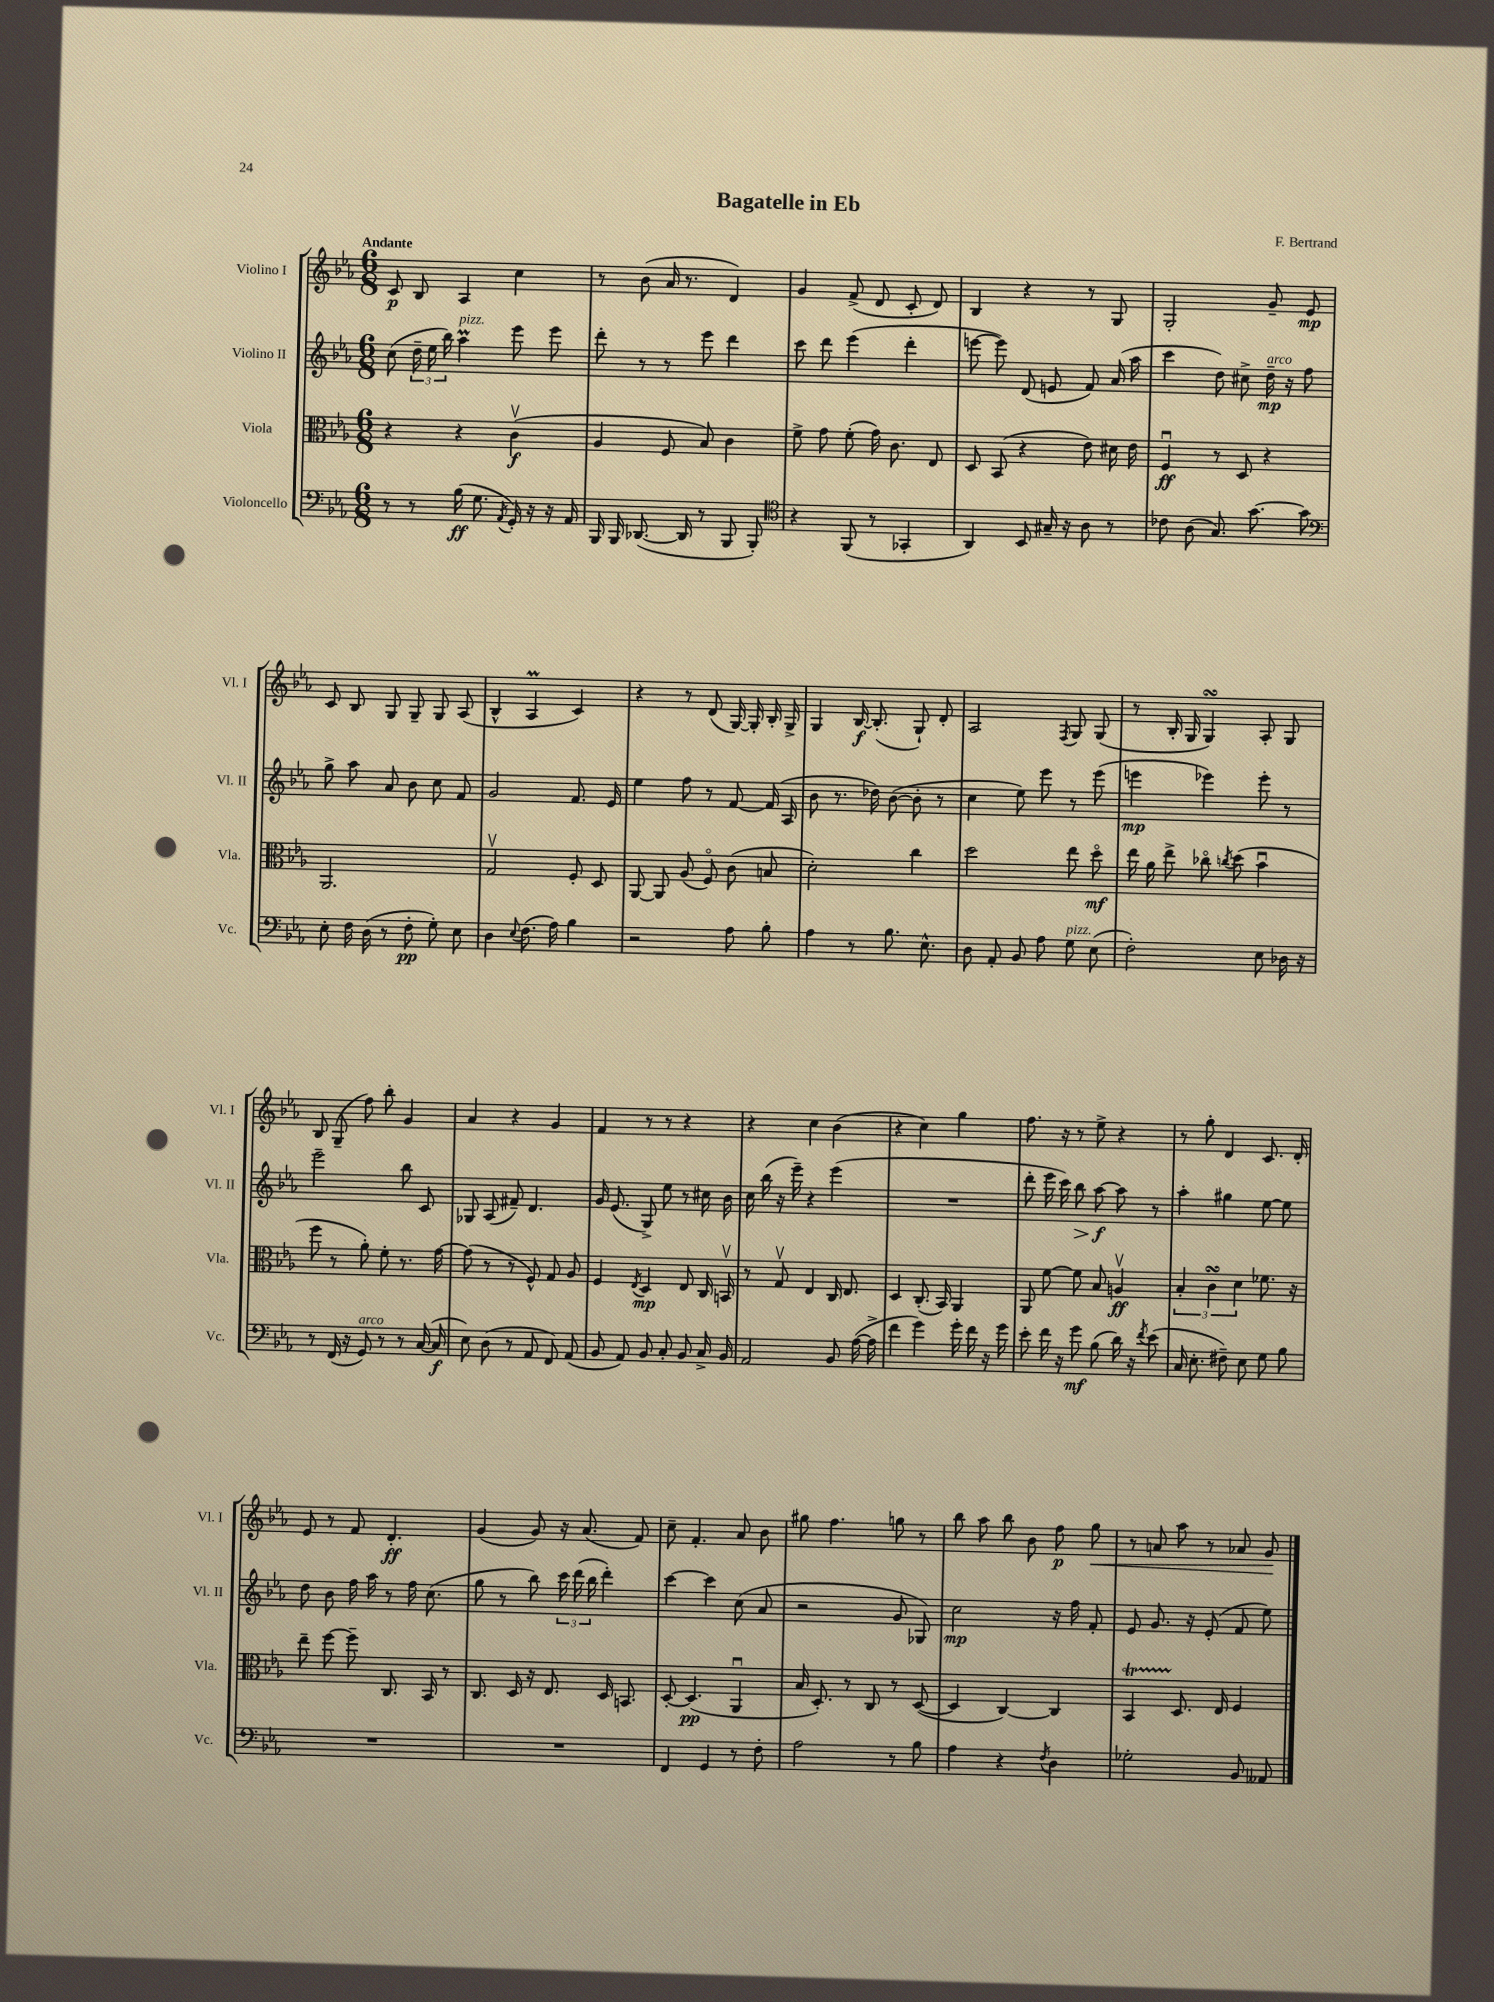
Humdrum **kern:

**kern	**dynam	**kern	**dynam	**kern	**dynam	**kern	**dynam
*part4	*part4	*part3	*part3	*part2	*part2	*part1	*part1
*staff4	*staff4	*staff3	*staff3	*staff2	*staff2	*staff1	*staff1
*I"Violoncello	*	*I"Viola	*	*I"Violino II	*	*I"Violino I	*
*I'Vc.	*	*I'Vla.	*	*I'Vl. II	*	*I'Vl. I	*
*clefF4	*	*clefC3	*	*clefG2	*	*clefG2	*
*k[b-e-a-]	*	*k[b-e-a-]	*	*k[b-e-a-]	*	*k[b-e-a-]	*
*M6/8	*	*M6/8	*	*M6/8	*	*M6/8	*
=1	=1	=1	=1	=1	=1	=1	=1
!	!	!	!	!	!	!LO:TX:a:B:t=Andante	!
8r	.	4r	.	(8cc\	.	8c/	p
8r	.	.	.	24dd~\	.	8B-/	.
.	.	.	.	24ee-\	.	.	.
.	.	.	.	24bb-\)	.	.	.
!	!	!	!	!LO:TX:a:i:t=pizz.	!	!	!
(16B-\	ff	4r	.	4aa-M\	.	4A-/	.
8.G\	.	.	.	.	.	.	.
8qAA-/	.	.	.	.	.	.	.
16GG'/)	.	(4cv\	f	8eee-\	.	4cc\	.
16r	.	.	.	.	.	.	.
16r	.	.	.	8eee-\	.	.	.
16AA-/	.	.	.	.	.	.	.
=2	=2	=2	=2	=2	=2	=2	=2
16BBB-/	.	4A-/	.	8ddd'\	.	8r	.
16BBB-/	.	.	.	.	.	.	.
([8.DD-X/	.	.	.	8r	.	(8b-\	.
.	.	8F/	.	8r	.	16a-/	.
16DD-/]	.	.	.	.	.	8.r	.
8r	.	8B-/)	.	8eee-\	.	.	.
8BBB-/	.	4c\	.	4ddd\	.	4d/)	.
8BBB-'/)	.	.	.	.	.	.	.
=3	=3	=3	=3	=3	=3	=3	=3
*clefC4	*	*	*	*	*	*	*
4r	.	8f^\	.	8ccc\	.	4g/	.
.	.	8g\	.	8ddd\	.	.	.
(8FF/	.	(8f'\	.	(4eee-\	.	(8f^/	.
8r	.	16g\)	.	.	.	8d/	.
.	.	8.c\	.	.	.	.	.
4GG-X'/	.	.	.	4ddd'\	.	8c'/	.
.	.	8E-/	.	.	.	8d/)	.
=4	=4	=4	=4	=4	=4	=4	=4
4AA-/)	.	8D/	.	[8eeen\	.	4B-/	.
.	.	(8BB-/	.	8eee\])	.	.	.
8BB-/	.	4r	.	(8d/	.	4r	.
16G#X~/	.	.	.	8en/	.	.	.
16r	.	.	.	.	.	.	.
8A-\	.	8e-\)	.	8f/)	.	8r	.
8r	.	16d#X\	.	(16a-/	.	8G/	.
.	.	16e-\	.	16aa-\	.	.	.
=5	=5	=5	=5	=5	=5	=5	=5
8c-X\	.	4Fu/	ff	4ccc\	.	2G'/	.
(8A-\	.	.	.	.	.	.	.
8.G/)	.	8r	.	8dd\)	.	.	.
.	.	8D/	.	8cc#X^\	.	.	.
[8.g\	.	.	.	.	.	.	.
!	!	!	!	!LO:TX:a:i:t=arco	!	!	!
.	.	4r	.	16dd~\	mp	8g~/	.
.	.	.	.	16r	.	.	.
8g\]	.	.	.	8ff\	.	8e-/	mp
!!LO:LB:g=z
=6	=6	=6	=6	=6	=6	=6	=6
*clefF4	*	*	*	*	*	*	*
8E-'\	.	2.AA-/	.	8gg^\	.	8c/	.
16F\	.	.	.	8aa-\	.	8B-/	.
(16D\	.	.	.	.	.	.	.
8r	.	.	.	8a-/	.	8G/	.
8F'\	pp	.	.	8b-\	.	8G~/	.
8G'\)	.	.	.	8cc\	.	8G/	.
8E-\	.	.	.	8f/	.	(8A-/	.
=7	=7	=7	=7	=7	=7	=7	=7
4D\	.	2Gv/	.	2g/	.	4B-^^/	.
8qqE-/	.	.	.	.	.	.	.
(8.F\	.	.	.	.	.	4A-M/	.
16A-\)	.	.	.	.	.	.	.
4B-\	.	8F'/	.	8.f/	.	4c/)	.
.	.	8D/	.	.	.	.	.
.	.	.	.	16e-/	.	.	.
=8	=8	=8	=8	=8	=8	=8	=8
2r	.	[8AA-/	.	4ee-\	.	4r	.
.	.	8AA-/]	.	.	.	.	.
.	.	(8A-/	.	8ff\	.	8r	.
.	.	8F/)	.	8r	.	(8d/	.
8A-\	.	(8c\	.	[8f/	.	[16G/)	.
.	.	.	.	.	.	16G'/]	.
8B-'\	.	8Bn/	.	(16f/]	.	16B-'/	.
.	.	.	.	16A-/	.	16G^/	.
=9	=9	=9	=9	=9	=9	=9	=9
4A-\	.	2d'\)	.	8b-\	.	4G/	.
.	.	.	.	8.r	.	.	.
8r	.	.	.	.	.	[16B-/	f
.	.	.	.	16dd-X\)	.	(8.B-'/]	.
8.B-\	.	.	.	([8b-\	.	.	.
.	.	4cc\	.	8b-'\]	.	8G`/)	.
8.E-^^\	.	.	.	.	.	.	.
.	.	.	.	8r	.	8d'/	.
=10	=10	=10	=10	=10	=10	=10	=10
8D\	.	2dd\	.	4cc\	.	2A-/	.
8AA-'/	.	.	.	.	.	.	.
8BB-/	.	.	.	8ee-\)	.	.	.
8A-\	.	.	.	8eee-\	.	.	.
.	.	.	.	.	.	8qF/	.
!LO:TX:a:i:t=pizz.	!	!	!	!	!	!	!
8G\	.	8ee-\	.	8r	.	8G/	.
(8E-\	.	8dd\	mf	(8eee-\	.	(8G/	.
=11	=11	=11	=11	=11	=11	=11	=11
2F'\)	.	16ee-\	.	4eeen\	mp	8r	.
.	.	16a-\	.	.	.	.	.
.	.	8ee-^\	.	.	.	16B-'/	.
.	.	.	.	.	.	16G/	.
.	.	8cc-X\	.	4eee-X\)	.	4GsSsS/)	.
.	.	8qccn/	.	.	.	.	.
.	.	(8dd\	.	.	.	.	.
8E-\	.	4b-u\	.	8eee-'\	.	8A-'/	.
16D-X\	.	.	.	8r	.	8G/	.
16r	.	.	.	.	.	.	.
!!LO:LB:g=z
=12	=12	=12	=12	=12	=12	=12	=12
8r	.	8ff\	.	2eee-~\	.	8B-/	.
(16FF/	.	8r	.	.	.	(8G~/	.
16r	.	.	.	.	.	.	.
!LO:TX:a:i:t=arco	!	!	!	!	!	!	!
8GG/)	.	8a-'\)	.	.	.	8ff\)	.
8r	.	8f'\	.	.	.	8bb-'\	.
8r	.	8.r	.	8bb-\	.	4g/	.
([16C/	.	.	.	8c/	.	.	.
16C/]	f	[16g\	.	.	.	.	.
=13	=13	=13	=13	=13	=13	=13	=13
8E-\)	.	(8g\]	.	8G-X/	.	4a-/	.
(8D\	.	8r	.	(8A-/	.	.	.
8r	.	8r	.	8f#X~/)	.	4r	.
8AA-/	.	8F^^/)	.	4.d/	.	.	.
8FF/)	.	8G/	.	.	.	4g/	.
(8AA-/	.	8A-/	.	.	.	.	.
=14	=14	=14	=14	=14	=14	=14	=14
8BB-/	.	4F/	.	16g/	.	4f/	.
.	.	.	.	(8.e-/	.	.	.
8AA-/)	.	.	.	.	.	.	.
.	.	8qE-/	.	.	.	.	.
8BB-/	.	4D/	mp	8G^/)	.	8r	.
8C'/	.	.	.	8ee-\	.	8r	.
8BB-/	.	8E-/	.	8r	.	4r	.
16C^/	.	16C/	.	16cc#X\	.	.	.
16BB-/	.	16BBnv/	.	16b-\	.	.	.
=15	=15	=15	=15	=15	=15	=15	=15
2AA-/	.	8r	.	16cc\	.	4r	.
.	.	.	.	(16bb-\	.	.	.
.	.	8Gv/	.	16r	.	.	.
.	.	.	.	16eee-~\)	.	.	.
.	.	4E-/	.	4r	.	4cc\	.
8BB-/	.	16C/	.	(4eee-\	.	(4b-\	.
.	.	8.E-/	.	.	.	.	.
([16A-\	.	.	.	.	.	.	.
16A-^\]	.	.	.	.	.	.	.
=16	=16	=16	=16	=16	=16	=16	=16
4f\	.	4D/	.	2.r	.	4r	.
4g\)	.	(8.C'/	.	.	.	4cc\)	.
.	.	16BB-/)	.	.	.	.	.
16g'\	.	4AA-/	.	.	.	4gg\	.
16f\	.	.	.	.	.	.	.
16r	.	.	.	.	.	.	.
16g\	.	.	.	.	.	.	.
=17	=17	=17	=17	=17	=17	=17	=17
8e-'\	.	8AA-/	.	8ddd'\	.	8.ff\	.
16f\	.	[8f\	.	16eee-\	.	.	.
16r	.	.	.	16ccc\)	.	16r	.
!	!	!	!	!	!LO:HP:b	!	!
8g\	mf	8f\]	.	8bb-\	>	8r	.
(8B-\	.	8B-/	.	[8aa-\	f	8ee-^\	.
16d\)	.	4Anv/	ff	8aa-\]	]	4r	.
16r	.	.	.	.	.	.	.
8qf/	.	.	.	.	.	.	.
(8e-\	.	.	.	8r	.	.	.
=18	=18	=18	=18	=18	=18	=18	=18
16C/	.	6B-'/	.	4aa-'\	.	8r	.
8.E-'\	.	.	.	.	.	.	.
.	.	.	.	.	.	8gg'\	.
.	.	6csSSS\	.	.	.	.	.
8F#X~\)	.	.	.	4gg#X\	.	4d/	.
.	.	6d\	.	.	.	.	.
8E-\	.	.	.	.	.	.	.
8G\	.	8.f-X\	.	[8ee-\	.	8.c/	.
8B-\	.	.	.	8ee-\]	.	.	.
.	.	16r	.	.	.	16d'/	.
!!LO:LB:g=z
=19	=19	=19	=19	=19	=19	=19	=19
2.r	.	8ee-~\	.	8dd\	.	8e-/	.
.	.	[8ff\	.	8b-\	.	8r	.
.	.	8ff~\]	.	16ff\	.	8f/	.
.	.	.	.	16aa-\	.	.	.
.	.	8.C/	.	8r	.	4.d'/	ff
.	.	.	.	16ff\	.	.	.
.	.	16BB-/	.	(8.cc\	.	.	.
.	.	8r	.	.	.	.	.
=20	=20	=20	=20	=20	=20	=20	=20
2.r	.	8.C/	.	8gg\	.	(4g/	.
.	.	.	.	8r	.	.	.
.	.	16D/	.	.	.	.	.
.	.	16r	.	8bb-\)	.	8g/)	.
.	.	8.E-/	.	.	.	.	.
.	.	.	.	24ccc\	.	16r	.
.	.	.	.	(24ddd\	.	.	.
.	.	.	.	.	.	(8.a-/	.
.	.	.	.	24bb-\	.	.	.
.	.	16D/	.	4ddd'\)	.	.	.
.	.	8.BBn/	.	.	.	.	.
.	.	.	.	.	.	8f/)	.
=21	=21	=21	=21	=21	=21	=21	=21
4FF/	.	[8D'/	.	[4ccc\	.	8cc~\	.
.	.	(4.D/]	pp	.	.	4.f'/	.
4GG/	.	.	.	4ccc\]	.	.	.
8r	.	4AA-u/	.	(8cc\	.	8a-/	.
8F'\	.	.	.	8a-/	.	8b-\	.
=22	=22	=22	=22	=22	=22	=22	=22
2A-\	.	16B-/	.	2r	.	8gg#X\	.
.	.	8.D'/)	.	.	.	.	.
.	.	.	.	.	.	4.ff\	.
.	.	8r	.	.	.	.	.
.	.	8C/	.	.	.	.	.
8r	.	8r	.	8g/	.	8ggn\	.
8B-\	.	([8D/	.	8G-X/)	.	8r	.
=23	=23	=23	=23	=23	=23	=23	=23
4A-\	.	4D/]	.	2cc\	mp	8bb-\	.
.	.	.	.	.	.	8aa-\	.
4r	.	[4C/)	.	.	.	8bb-\	.
.	.	.	.	.	.	8b-\	.
8qF/	.	.	.	.	.	.	.
4D\	.	4C/]	.	16r	.	8ff\	p
.	.	.	.	16ff\	.	.	.
!	!	!	!	!	!	!	!LO:HP:b
.	.	.	.	8f'/	.	8gg\	<
=24	=24	=24	=24	=24	=24	=24	=24
2G-X'\	.	4BB-T/	.	8e-/	.	8r	.
.	.	.	.	8.g/	.	8an/	.
.	.	8.D/	.	.	.	8aa-\	.
.	.	.	.	16r	.	.	.
.	.	.	.	(8e-'/	.	8r	.
.	.	16E-/	.	.	.	.	.
8BB-/	.	4F/	.	8f/	.	8a-X/	.
8AA--X/	.	.	.	8ee-\)	.	8g/	.
.	.	.	.	.	.	.	[
==	==	==	==	==	==	==	==
*-	*-	*-	*-	*-	*-	*-	*-
